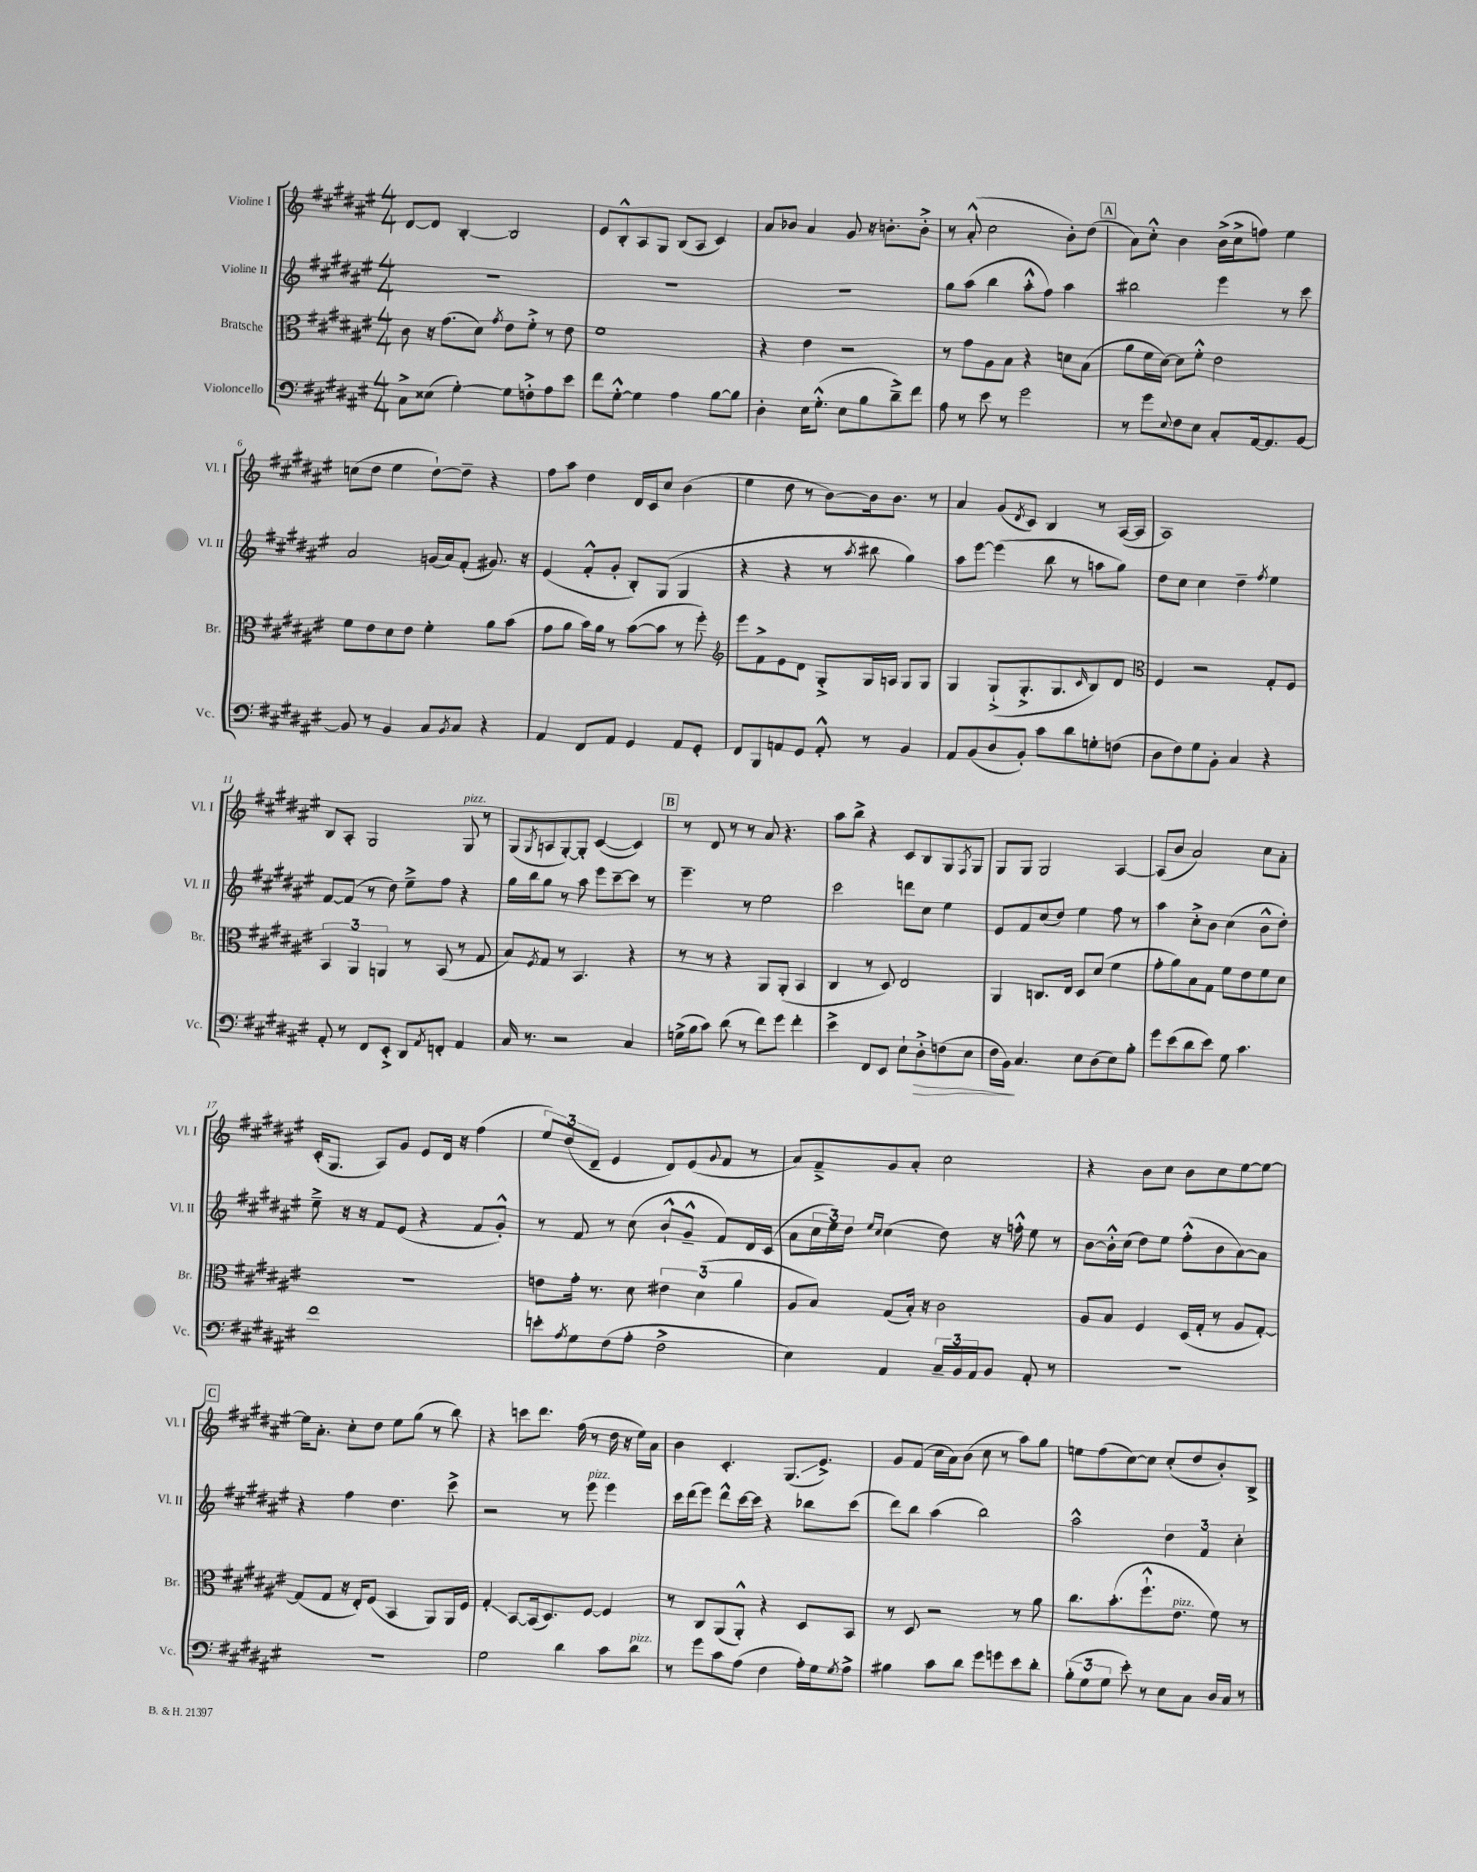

**kern	**kern	**kern	**kern
*staff4	*staff3	*staff2	*staff1
*clefF4	*clefC3	*clefG2	*clefG2
*k[f#c#g#d#a#e#]	*k[f#c#g#d#a#e#]	*k[f#c#g#d#a#e#]	*k[f#c#g#d#a#e#]
*M4/4	*M4/4	*M4/4	*M4/4
8C#^\L	8c#\	1r	[8d#/L
(8E##\J	16r	.	8d#/]J
.	(8.g#\L	.	.
[4G#'\)	.	.	[4B'/
.	8d#\J)	.	.
.	8qg#/	.	.
8G#\]L	8e#\L	.	2B/]
8F'^\	8f#'^\J	.	.
8A#\	8r	.	.
8e#\J	8e#\	.	.
=	=	=	=
8f#\L	1f#	1r	8e#/L
[8G#'^^\J	.	.	8B'^^/
4G#\]	.	.	8A#/
.	.	.	8G#/J
4A#\	.	.	(8B/L
.	.	.	8A#/J
[8B\L	.	.	4c#/)
8B\]J	.	.	.
=	=	=	=
4D#'\	4r	1r	8a#/L
.	.	.	8b-/J
16E#\LK	4e#\	.	4a#/
(8.G#'^^\J	.	.	.
8E#\L	2r	.	8g#/
8B\	.	.	16r
.	.	.	8.b'\L
8d#~^\)	.	.	.
8f#\J	.	.	8b'^\J
=	=	=	=
8A#\	8r	8gg#\L	8r
8r	8g#\L	(8aa#\J	(8a#'^^/
8e#\	8A#\	4bb\	2cc#\
8r	8B\J	.	.
2g#\	4r	8aa#'^^\L	.
.	.	8ff#\J)	.
.	8d\L	4aa#\	8b'\L)
.	(8B\J	.	(8dd#\J
=	=	=	=
8r	8a#\L	2bb#\	8a#\L)
8g#\L	16f#\L	.	8cc#'^^\J
.	[16d#\JJ)	.	.
8qqE#/	.	.	.
8F#\	8d#\]L	.	4b\
8E#\J	8f#'^^\J	.	.
8C#'/L	2e#\	4eee#\	(16b^\LL
.	.	.	16cc#^\J
[16AA#/k	.	.	8ff\J)
8.AA#/]	.	.	.
.	.	8r	4ee#\
[8BB/J	.	8ccc#\	.
=	=	=	=
8BB/]	8f#\L	2a#/	(8cc\L
8r	8e#\	.	8dd#\J
4BB/	8d#\	.	4ee#\
.	8e#\J	.	.
8C#/L	4f#'\	(16g/LL	[8dd#`\L)
.	.	16a#/J)	.
8qBB/	.	.	.
8C#/J	.	(8f#'/J	8dd#~\]J
4r	8a#\L	8.g#/)	4r
.	(8b\J	.	.
.	.	16r	.
=	=	=	=
4AA#/	8g#\L	(4e#/	8ff#\L
.	8a#\J	.	8aa#\J
8FF#/L	16b\LL)	8f#'^^/L	4dd#\
.	16a#\JJ	.	.
8AA#/J	8r	8g#'/J	.
4GG#/	([8b\L	8B'/L)	16d#/LL
.	.	.	16c#/J
.	8b\]J	(8G#/J	8cc#/J
8AA#/L	8r	4G#/	(4b\
8GG#'/J	8ff#'\)	.	.
=	=	=	=
*	*clefG2	*	*
8FF#/L	8eee#\L	4r	4ee#\
8BBB/	8f#^\	.	.
8AA/	8e#\	4r	8dd#\
8GG#/J	8d#\J	.	8r
8AA'^^/	8G#'^/L	8r	[8b\L)
.	.	8qaa#/	.
8r	16G#/L	8bb#\	16b\]k
.	16A/JJ	.	8.b\J
4BB/	8G#/L	4gg#\)	.
.	8G#/J	.	8r
=	=	=	=
8AA#/L	4G#/	8aa#\L	4a#/
(8BB/	.	[8eee#\J	.
8D#/	(8G#`^/L	(4eee#\]	(8g#/L
.	.	.	8qd#/
8BB'/J)	8.G#'^/	.	8c#/J)
8c#\L	.	8bb\	4B/
.	8.G#/	.	.
8d#\	.	8r	.
.	16qqc#/	.	.
8G'\	8B/)	8aa\L	8r
(8F\J	8d#/J	8gg#\J)	([16A#/LL
.	.	.	16A#/]JJ
=	=	=	=
*	*clefC3	*	*
8D#\L	4F#/	8dd#\L	1A#)
8F#\)	.	8cc#\J	.
8G#\	2r	4cc#\	.
8BB'\J	.	.	.
4C#/	.	4dd#~\	.
.	.	8qff#/	.
4r	8G#'/L	4ee#\	.
.	8F#/J	.	.
=	=	=	=
8AA#'/	6BB/	[8f#/L	8B/L
8r	.	(8f#/]J	8A#'/J
.	6AA#/	.	.
8FF#/L	.	8r	2G#/
.	6AA/	.	.
8EE#'^/J	.	8dd#\)	.
8DD#/L	8r	8ee#~^\L	.
8qAA#/	.	.	.
8FF'/J	(8BB/	8ff#\J	.
4AA#/	8r	4r	8G#/
.	8G#/	.	8r
=	=	=	=
16C#/	8B/L)	16gg#\LL	(8G#/L
8.r	.	16bb\J	.
.	8qF#/	.	8qG#/
.	8G#/J	8gg#\J	8A/
2r	8r	8r	[8G#'/)
.	4.BB/	8aa#\	8G#'/]J
.	.	8eee#\L	([4c#/
.	.	[8ccc#~\	.
4C#/	4r	8ccc#\]J	4c#/])
.	.	8r	.
=	=	=	=
(16G^\LL	8r	4.eee#~\	8r
16B\J	.	.	.
8c#\J)	8r	.	8d#/
(8d#\	4r	.	8r
8r	.	8r	8r
8f#\L)	8AA#/L	2ee#\	8a#/
8g#\J	(8AA#'/J	.	4.r
4f#'\	4BB/	.	.
=	=	=	=
4e#^\	4C#/	2ccc#\	8aa#\L
.	.	.	8bb^\J
8FF#/L	8r	.	4r
8EE#/J	8D#/)	.	.
8E#`\L	2E#/	8ddd\L	8c#/L
8D#'^\	.	8cc#\J	8B/
(8F\	.	4ee#\	8G#/
.	.	.	8qF#/
8E#\J	.	.	8G#/J
=	=	=	=
16F#\LL	4AA#/	8e#/L	8G#/L
16BB\JJ)	.	.	.
4.C#/	.	8f#/	8G#/J
.	8.C/L	(8cc#/	2G#/
.	.	8dd#/J)	.
.	16E#/Jk	.	.
8E#\L	8D#/L	4ee#\	.
(8D#\	(8d#/J	.	.
8E#\)	4f#\	8ff#\	[4A#/
8B'\J	.	8r	.
=	=	=	=
8g#\L	8g#'\L	4aa#\	(8A#/]L
(8e#\	8a#\)	.	8b/J
8d#\	8B\	8cc#'^\L	2a#/)
8e#\J)	8G#\J	8b\J	.
8G#\	8f#\L	(4cc#\	.
4.c#\	8e#\	.	.
.	8f#\	8b^^\L	8cc#\L
.	8d#\J	8dd#'\J)	8a#'\J
=	=	=	=
1f#	1r	8ee#~^\	(16c#'/LK
.	.	.	8.G#/J
.	.	16r	.
.	.	16r	.
.	.	8f#/L	8A#/L)
.	.	(8e#/J	8g#/J
.	.	4r	8e#/L
.	.	.	16d#/Jk
.	.	.	16r
.	.	8f#/L	(4ff#\
.	.	8g#'^^/J)	.
=	=	=	=
8e'\L	8e\L	8r	12ee#/L)
.	.	.	(12dd#/
8qA#/	.	.	.
8G#\	16g#'\Jk	8f#/	.
.	.	.	12d#~/J
.	8.r	.	.
(8F#\	.	8r	4e#/
8A#'\J	8d#\	(8cc#\	.
2F#^\	6e#\	8b`^^/L	8d#/L)
.	.	8g#~^^/J	(8e#/
.	(6d#\	.	.
.	.	.	8qqg#/
.	.	8f#/L)	8f#/J
.	6a#\	.	.
.	.	16d#/L	8r
.	.	(16c#/JJ	.
=	=	=	=
4E#\)	8A#/L	8a#\L	8a#/L)
.	8B/J)	24cc#\L	8f#~^/
.	.	24ee#\)	.
.	.	24dd#\JJ	.
.	.	16qqee#/LL	.
.	.	16qqcc#/JJ	.
4AA#/	(8G#/L	(4cc#\	8g#/
.	16B'/Jk)	.	8a#'/J
.	16r	.	.
24C#~/LL	2c#\	8dd#\)	2cc#\
24BB/	.	.	.
24AA#/J	.	.	.
8BB/J	.	16r	.
.	.	16ff'^^\	.
8AA#'/	.	8ee#\	.
8r	.	8r	.
=	=	=	=
1r	8A#/L	[8b\L	4r
.	8B/J	16b'^^\]L	.
.	.	(16cc#\JJ	.
.	4F#/	8dd#\L)	8b\L
.	.	8ee#\J	8cc#\J
.	(16D#/LL	(8ff#'^^\L	8b\L
.	16G#'/JJ	.	.
.	8r	8b\	8cc#\
.	8A#/L	[8a#\)	[8ee#\
.	[8G#'/J)	8a#\]J	8ee#\_J
=	=	=	=
1r	(8G#/]L	4r	16ee#\]LK
.	.	.	8.a#'\J
.	8G#/J	.	.
.	16r	4ff#\	8cc#'\L
.	16E#'/LK)	.	.
.	(8F#/J	.	8dd#\J
.	4BB/	4.dd#\	8ee#\L
.	.	.	(8gg#\J
.	8AA#/L)	.	8r
.	16AA#/L	8ccc#^\	8bb\)
.	16F#/JJ	.	.
=	=	=	=
2G#\	4G#'/	2r	4r
.	[8BB/L	.	8ccc\L
.	(16BB/]k	.	8.ddd#\J
.	8.D#/)	.	.
4d#\	.	8r	.
.	.	.	(16ff#\
.	[8F#/J	8eee#\	8r
8c#\L	4F#/]	4eee#\	16dd#\
.	.	.	16r
8d#\J	.	.	16ee#\LL)
.	.	.	16a#\JJ
=	=	=	=
8r	8r	16ccc#\LL	4b\
.	.	(16ddd#\J	.
8g#\L	8C#/L	8eee#\J)	.
8c#\	(8AA#/	8ddd#^^\L	4.c#'/
(8A#\J	8AA#'^^/J)	[16ccc#\L	.
.	.	16ccc#\]JJ	.
4F#\	4r	4r	.
.	.	.	(8.G#/L
16A#'\LL)	8D#/L	8bb-\L	.
16G#\J	.	.	8.e#^/J)
8qG#/	.	.	.
8A#^\J	8BB/J	(8ccc#\J	.
=	=	=	=
4B#\	8r	8ddd#\L)	8g#/L
.	8D#/	8bb\J	(8f#/J
8c#\L	2r	(4aa#\	16cc#\LL
.	.	.	16a#\J)
8d#\J	.	.	(8b\J
8g#\L	.	2bb\)	8cc#\
8g\	.	.	8r
8e#\	8r	.	8aa#\L)
8d#'\J	8a#\	.	8gg#\J
=	=	=	=
(12B'\L	8.cc#\L	2aa#^^\	8ee\L
12G#\	.	.	.
.	.	.	(8ff#\
12G#\J	.	.	.
.	(8.b'\	.	.
8e#'\)	.	.	[8cc#\)
8r	8.ff#`^^\	.	8cc#\]J
8E#\L	.	6dd#\	(8cc#'/L
.	8.e#\J	.	.
8C#\J	.	.	8dd#/
.	.	6f#/	.
16D#/LL	8f#\)	.	8b'/)
16C#/JJ	.	.	.
.	.	6cc#'\	.
8r	8r	.	8B^/J
==	==	==	==
*-	*-	*-	*-
